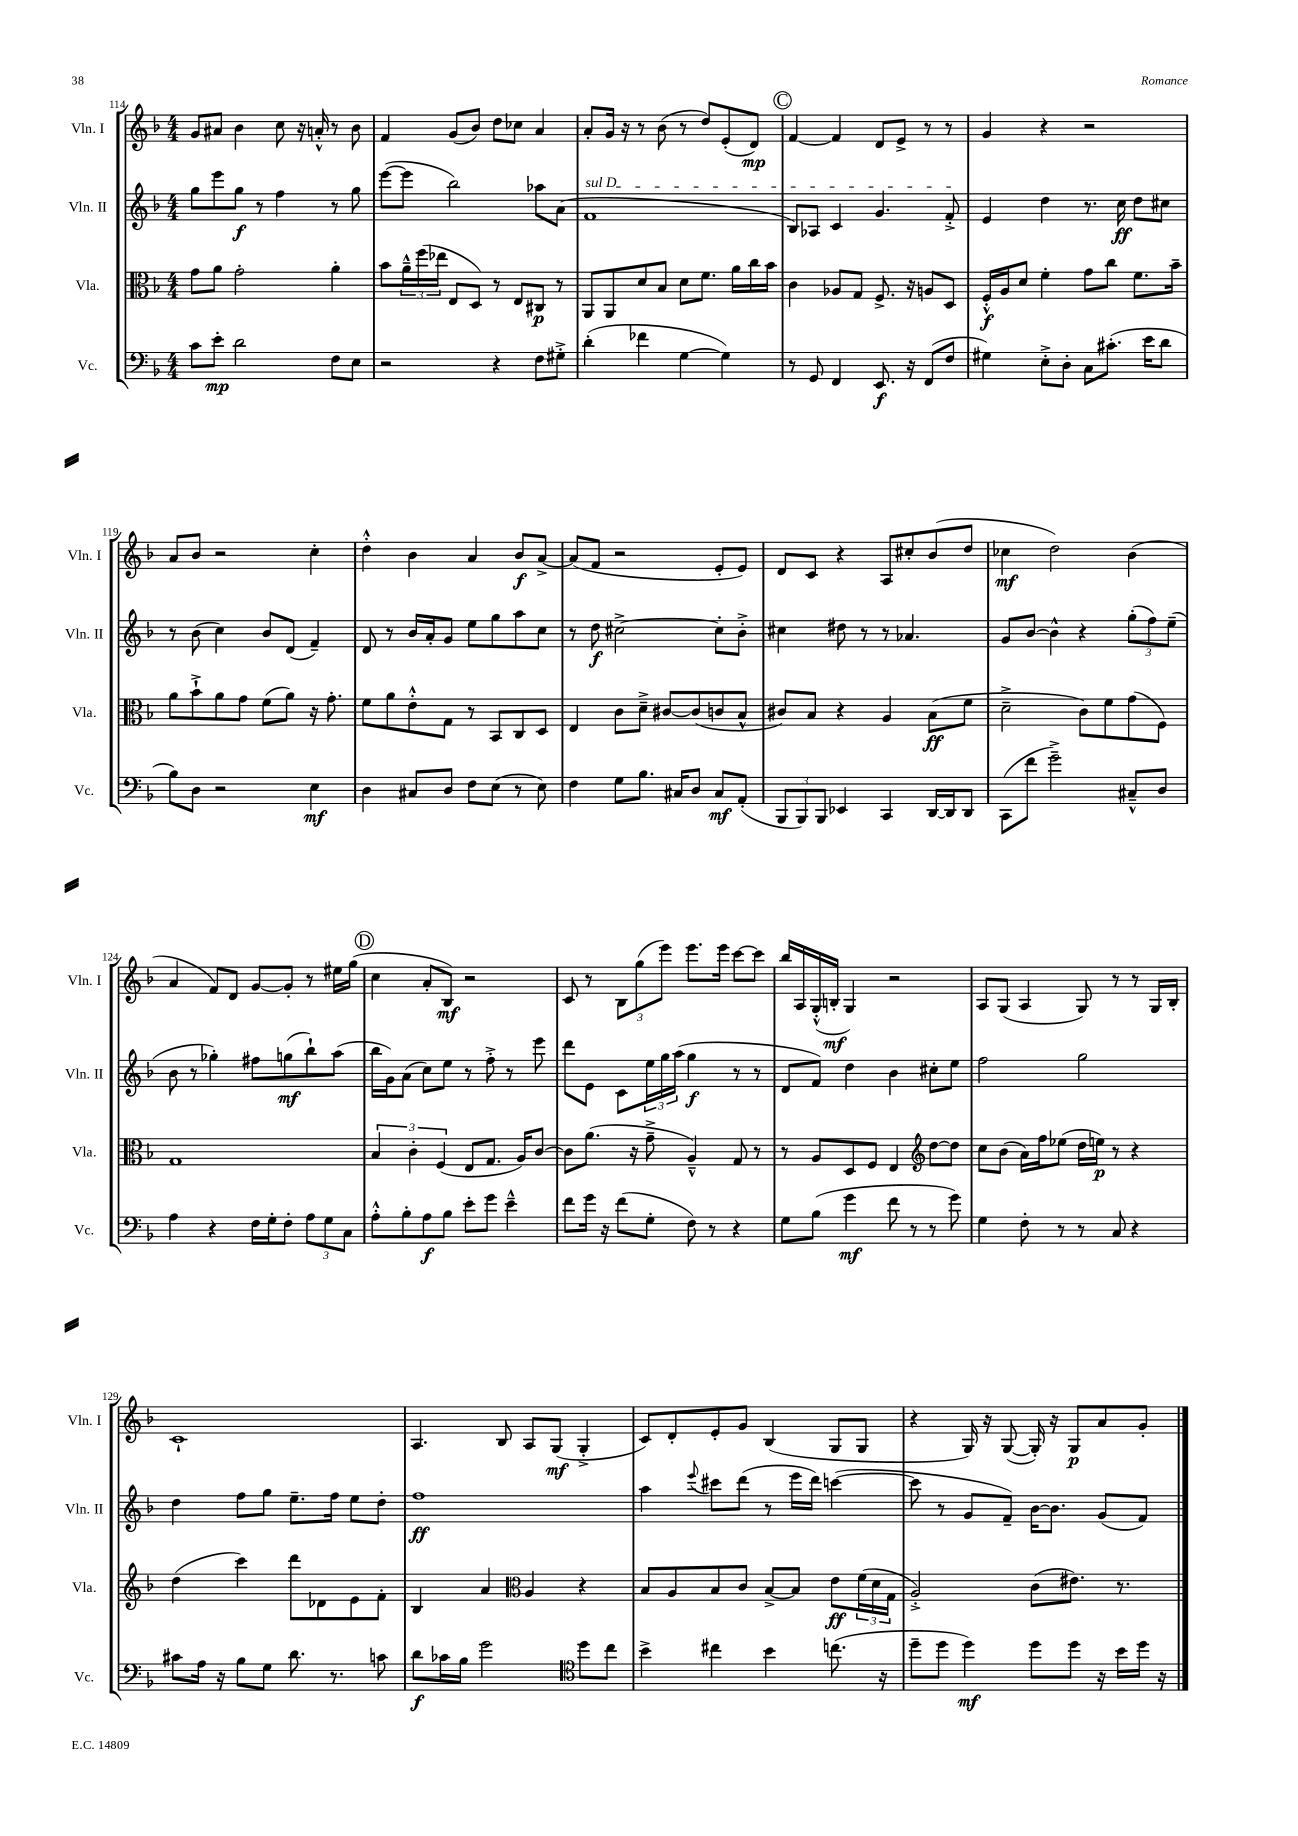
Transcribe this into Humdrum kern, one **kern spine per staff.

**kern	**kern	**kern	**kern
*staff4	*staff3	*staff2	*staff1
*clefF4	*clefC3	*clefG2	*clefG2
*k[b-]	*k[b-]	*k[b-]	*k[b-]
*M4/4	*M4/4	*M4/4	*M4/4
8c	8g	8gg	8g
8e'	8a	8eee	8a#
2d	2g'	8gg	4b-
.	.	8r	.
.	.	4ff	8cc
.	.	.	16r
.	.	.	16a'^^
8F	4a'	8r	8r
8E	.	8gg	8b-
=	=	=	=
2r	8b-	([8eee	4f
.	24a~^^	8eee]	.
.	(24ff	.	.
.	24ee-	.	.
.	8E	2bb-)	(8g
.	8D)	.	8b-)
4r	8r	.	8dd
.	8E	.	8cc-
8F	8C#	8aa-	4a
8G#'^	8r	(8a	.
=	=	=	=
(4d'	8AA	1f	8a'
.	8AA	.	16g
.	.	.	16r
4f-	8d	.	8r
.	8B-	.	(8b-
[4G	8d	.	8r
.	8.f	.	8dd)
4G])	.	.	(8e'
.	16a	.	.
.	16cc	.	8d)
.	16b-	.	.
=	=	=	=
8r	4c	8B-)	[4f
8GG	.	8A-	.
4FF	8A-	4c	4f]
.	8G	.	.
8.EE	8.F^	4.g	8d
.	.	.	8e^
16r	16r	.	.
(8FF	8A	.	8r
8F	8D	8f'^	8r
=	=	=	=
4G#)	16F'^^	4e	4g
.	16A	.	.
.	8d	.	.
8E'^	4f'	4dd	4r
8D'	.	.	.
8C	8g	8.r	2r
(8.c#'	8cc	.	.
.	.	16cc	.
.	8.f	8dd	.
16e	.	.	.
8d	.	8cc#	.
.	16b-~	.	.
=	=	=	=
8B-)	8a	8r	8a
8D	8b-`^	(8b-	8b-
2r	8a	4cc)	2r
.	8g	.	.
.	(8f	8b-	.
.	8a)	(8d	.
4E	16r	4f~)	4cc'
.	8.g'	.	.
=	=	=	=
4D	8f	8d	4dd'^^
.	8a	8r	.
8C#	8e'^^	16b-	4b-
.	.	16a'	.
8D	8G	8g	.
8F	8r	8ee	4a
(8E	8BB-	8gg	.
8r	8C	8aa	8b-
8E)	8D	8cc	[8a^
=	=	=	=
4F	4E	8r	(8a]
.	.	8dd	8f
8G	8c	[2cc#^	2r
8.B-	8d~^	.	.
.	[8c#	.	.
16C#	.	.	.
8D	(8c#]	.	.
8C#	8c	8cc#']	8e'
(8AA'	8B-^^	8b-'^	8e)
=	=	=	=
12BBB-	8c#)	4cc#	8d
12BBB-)	.	.	.
.	8B-	.	8c
12BBB-	.	.	.
4EE-	4r	8dd#	4r
.	.	8r	.
4CC	4A	8r	8A
.	.	4.a-	8cc#'
[16DD	(8B-	.	(8b-
16DD]	.	.	.
8DD	8f	.	8dd
=	=	=	=
(8CC	2d~^	8g	4cc-
8f	.	[8b-	.
2g~^)	.	4b-^^]	2dd)
.	8c)	4r	.
.	8f	.	.
8C#~^^	(8g	(12gg'	(4b-
.	.	12ff)	.
8D	8F)	.	.
.	.	(12ee~	.
=	=	=	=
4A	1G	8b-	4a
.	.	8r	.
4r	.	4gg-')	8f)
.	.	.	8d
16F	.	8ff#	[8g
16G'	.	.	.
8F'	.	(8gg	8g']
12A	.	8bb-`)	8r
12G	.	.	.
.	.	(8aa	16ee#
12C	.	.	.
.	.	.	(16gg
=	=	=	=
8A'^^	6B-	16bb-	4cc
.	.	16g)	.
8B-'	.	(8a	.
.	6c'	.	.
8A	.	8cc)	8a'
.	(6F	.	.
8B-	.	8ee	8B-)
8e'	8E	8r	2r
8g	8.G	8ff'^	.
4e~^^	.	8r	.
.	16A)	.	.
.	[8c	8eee	.
=	=	=	=
8f	8c]	8ddd	8c
16g	(8.a	8e	8r
16r	.	.	.
(8f	.	8c	12B-
.	16r	.	.
.	.	.	(12gg
8G'	8g~^	24ee	.
.	.	24gg	12eee)
.	.	(24aa	.
8F)	4A~^^)	4gg	8.eee
8r	.	.	.
.	.	.	16eee
4r	8G	8r	[8ccc
.	8r	8r	8ccc]
=	=	=	=
8G	8r	8d	16bb-
.	.	.	16A
(8B-	8A	8f)	(16G'^^
.	.	.	16B'
4g	8D	4dd	4G)
.	8F	.	.
8f	4E	4b-	2r
8r	.	.	.
*	*clefG2	*	*
8r	[8dd	8cc#'	.
8g)	8dd]	8ee	.
=	=	=	=
4G	8cc	2ff	8A
.	(8b-	.	(8G
8F'	16a)	.	4A
.	16ff	.	.
8r	(8ee-	.	.
8r	16dd	2gg	8G)
.	16ee)	.	.
8C	8r	.	8r
4r	4r	.	8r
.	.	.	16G
.	.	.	16B-'
=	=	=	=
8c#	(4dd	4dd	1c`
16A	.	.	.
16r	.	.	.
8B-	4ccc)	8ff	.
8G	.	8gg	.
8.d	8ddd	8.ee~	.
.	8d-	.	.
8.r	.	16ff	.
.	8e	8ee	.
8c	8f'	8dd'	.
=	=	=	=
8d	4B-	1ff	4.A
16c-	.	.	.
16B-	.	.	.
2g	4a	.	.
.	.	.	8B-
*	*clefC3	*	*
.	4A	.	8A
.	.	.	(8G
*clefC4	*	*	*
8dd	4r	.	4G'^
8cc	.	.	.
=	=	=	=
4b-^	8B-	4aa	8c)
.	8A	.	8d'
.	.	8qqeee	.
4cc#	8B-	8ccc#	8e'
.	8c	(8ddd	8g
4b-	[8B-^	8r	(4B-
.	8B-]	16eee	.
.	.	16ddd)	.
(8.cc	8e	([4ccc	8G
.	(24f	.	8G
.	24d	.	.
16r	.	.	.
.	24G	.	.
=	=	=	=
8dd~	2A'^)	8ccc]	4r
8dd	.	8r	.
4dd)	.	8g	16G)
.	.	.	16r
.	.	8f~)	([8G
8dd	(8c	[16b-	16G'])
.	.	8.b-]	16r
8dd	8.e#)	.	8G
16r	.	(8g	8a
16b-	8.r	.	.
16dd	.	8f)	8g'
16r	.	.	.
==	==	==	==
*-	*-	*-	*-
